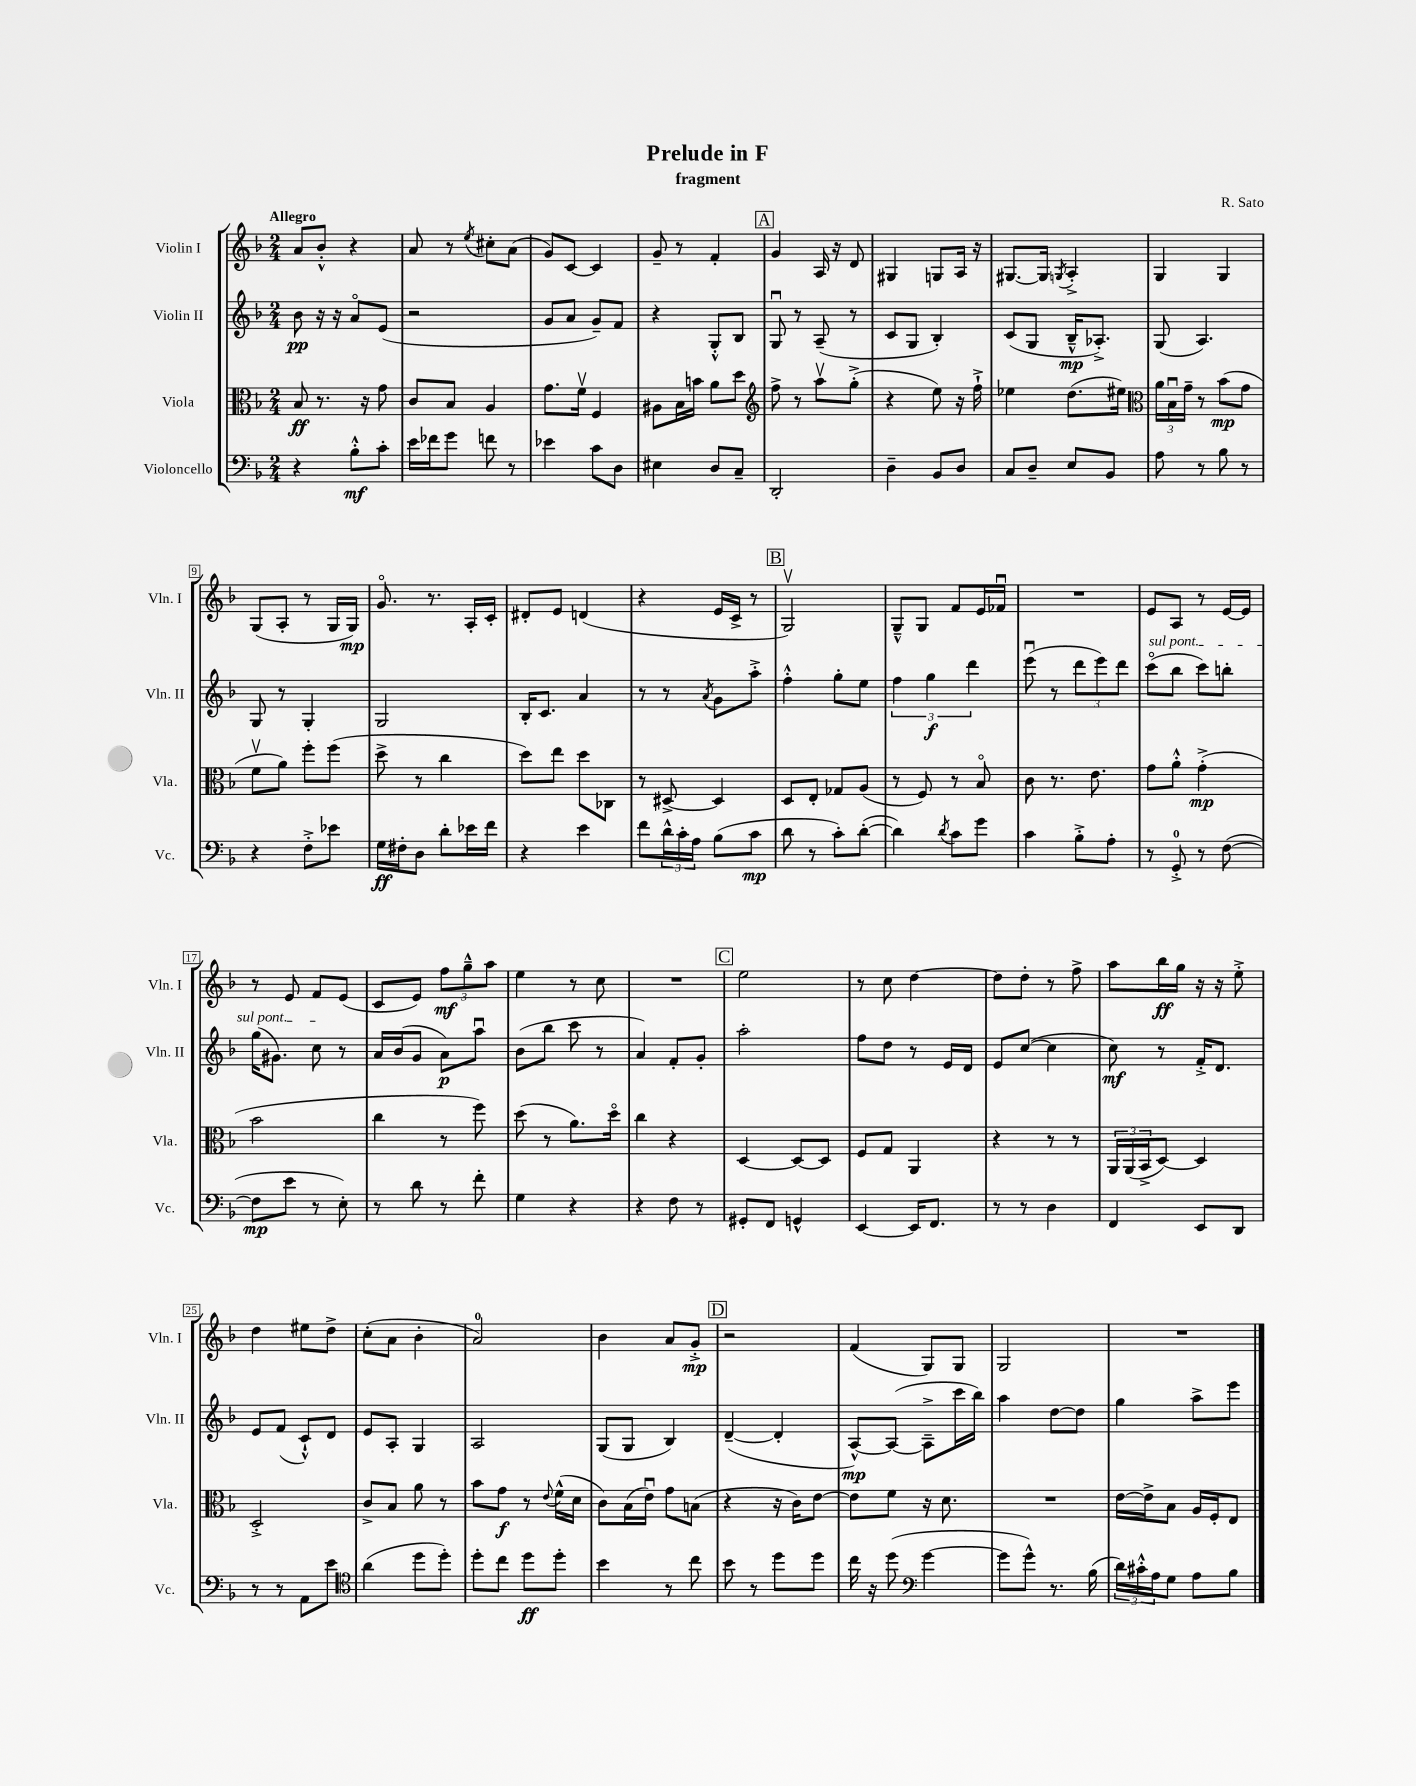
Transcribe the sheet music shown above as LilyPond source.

\header { title = "Prelude in F" composer = "R. Sato" subtitle = "fragment" }
<<
\new StaffGroup <<
\new Staff = "s0" \with { instrumentName = "Violin I" shortInstrumentName = "Vln. I" } {
    \clef treble \key f \major \numericTimeSignature \time 2/4 \tempo "Allegro"
    a'8 bes'8-.-^ r4 |
    a'8 r8 \acciaccatura { e''8 } cis''8-. a'8( |
    g'8) c'8~ c'4 |
    g'8-- r8 f'4-. |
    \mark \markup { \box "A" } g'4 a16 r16 d'8 |
    gis4 g8 a16 r16 |
    gis8.~ gis16 \acciaccatura { g8 } a4-.-> |
    g4 g4 |
    g8( a8-. r8 g16 g16\mp) |
    g'8.\flageolet r8. a16-. c'16-. |
    dis'8-. e'8 d'4( |
    r4 e'16 c'16-> r8 |
    \mark \markup { \box "B" } g2\upbow) |
    g8---^ g8 f'8 e'16 fes'16\downbow |
    R2 |
    e'8 a8 r8 e'16~ e'16 |
    r8 e'8 f'8 e'8( |
    c'8 e'8) \tuplet 3/2 { f''8\mf g''8---^ a''8 } |
    e''4 r8 c''8 |
    R2 |
    \mark \markup { \box "C" } e''2 |
    r8 c''8 d''4~ |
    d''8 d''8-. r8 f''8-> |
    a''8 bes''16\ff g''16 r16 r16 e''8-.-> |
    d''4 eis''8 d''8-> |
    c''8-.( a'8 bes'4-. |
    a'2-0) |
    bes'4 a'8 g'8-.->\mp |
    \mark \markup { \box "D" } r2 |
    f'4( g8) g8 |
    g2 |
    R2 \bar "|." |
}
\new Staff = "s1" \with { instrumentName = "Violin II" shortInstrumentName = "Vln. II" } {
    \clef treble \key f \major \numericTimeSignature \time 2/4
    bes'8\pp r16 r16 a'8\flageolet e'8( |
    r2 |
    g'8 a'8 g'8--) f'8 |
    r4 g8-.-^ bes8 |
    \mark \markup { \box "A" } g8\downbow r8 a8--( r8 |
    c'8 g8 bes4-.) |
    c'8( g8 bes16---^\mp aes8.-.->) |
    g8( a4.) |
    g8 r8 g4-. |
    g2 |
    bes16-. c'8. a'4 |
    r8 r8 \acciaccatura { a'8 } g'8 a''8-.-> |
    \mark \markup { \box "B" } f''4-.-^ g''8-. e''8 |
    \tuplet 3/2 { f''4 g''4\f d'''4 } |
    e'''8\downbow( r8 \tuplet 3/2 { d'''8 e'''8) d'''8 } |
    \once \override TextSpanner.bound-details.left.text = \markup { \italic "sul pont." } c'''8\flageolet\startTextSpan( bes''8 c'''8) b''8-. |
    g''16( gis'8.) c''8\stopTextSpan r8 |
    a'16 bes'16( g'8 a'8\p) a''8\downbow |
    bes'8( bes''8 c'''8 r8 |
    a'4) f'8-. g'8-. |
    \mark \markup { \box "C" } a''2-. |
    f''8 d''8 r8 e'16 d'16 |
    e'8 c''8~( c''4 |
    c''8\mf) r8 f'16-.-> d'8. |
    e'8 f'8( c'8-!-^) d'8 |
    e'8 a8-. g4 |
    a2 |
    g8( g8 bes4) |
    \mark \markup { \box "D" } d'4~--( d'4-. |
    a8~-^\mp) a8~( a8---> c'''16 bes''16) |
    a''4 d''8~ d''8 |
    g''4 a''8-> e'''8 \bar "|." |
}
\new Staff = "s2" \with { instrumentName = "Viola" shortInstrumentName = "Vla." } {
    \clef alto \key f \major \numericTimeSignature \time 2/4
    bes8\ff r8. r16 g'8 |
    c'8 bes8 a4 |
    g'8. f'16\upbow f4 |
    ais8 bes16 b'16 a'8 d''8 |
    \mark \markup { \box "A" } \clef treble f''8-> r8 a''8\upbow g''8-.->( |
    r4 e''8) r16 f''16-!-> |
    ees''4 d''8.( eis''16) |
    \clef alto \tuplet 3/2 { a'16 bes16\downbow g'16-- } r8 bes'8\mp( g'8 |
    f'8\upbow a'8) f''8-. f''8( |
    d''8-> r8 c''4 |
    d''8) e''8 d''8 ces8 |
    r8 dis8~-> dis4 |
    \mark \markup { \box "B" } d8 e8-. ges8 a8( |
    r8 f8) r8 bes8\flageolet |
    c'8 r8. e'8. |
    g'8 a'8-.-^ g'4-.->\mp( |
    bes'2 |
    c''4 r8 f''8) |
    d''8( r8 a'8.) d''16\flageolet |
    c''4 r4 |
    \mark \markup { \box "C" } d4~ d8~ d8 |
    f8 g8 a,4 |
    r4 r8 r8 |
    \tuplet 3/2 { a,16 a,16( bes,16-> } d8~) d4 |
    d2-.-> |
    c'8-> bes8 a'8 r8 |
    bes'8 g'8\f r8 \appoggiatura { e'8 } f'16-^( d'16 |
    c'8) bes16( e'16\downbow) g'8 b8( |
    \mark \markup { \box "D" } r4 r16 c'16) e'8~ |
    e'8 f'8 r16 d'8. |
    R2 |
    e'16~ e'16-> bes8 a16 f16-. e8 \bar "|." |
}
\new Staff = "s3" \with { instrumentName = "Violoncello" shortInstrumentName = "Vc." } {
    \clef bass \key f \major \numericTimeSignature \time 2/4
    r4 bes8-.-^\mf c'8-. |
    e'16 fes'16 g'8 f'8 r8 |
    ees'4 c'8 d8 |
    eis4 d8 c8-- |
    \mark \markup { \box "A" } d,2-. |
    d4-- bes,8 d8 |
    c8 d8-- e8 bes,8 |
    a8 r8 bes8 r8 |
    r4 f8-.-> ees'8 |
    g16\ff fis16-. d8 d'8-. ees'16 f'16 |
    r4 e'4 |
    f'8 \tuplet 3/2 { d'16-^ c'16-. a16 } bes8( c'8\mp |
    \mark \markup { \box "B" } d'8 r8 c'8-.) d'8~-.( |
    d'4) \acciaccatura { d'8 } c'8 g'8 |
    c'4 bes8-.-> a8-. |
    r8 g,8-0-.-> r8 f8~( |
    f8\mp e'8 r8 e8-.) |
    r8 d'8 r8 f'8-. |
    g4 r4 |
    r4 f8 r8 |
    \mark \markup { \box "C" } gis,8-. f,8 g,4-^ |
    e,4~ e,16 f,8. |
    r8 r8 d4 |
    f,4 e,8 d,8 |
    r8 r8 a,8 e'8 |
    \clef tenor a'4( d''8 d''8-.) |
    d''8-. c''8 d''8\ff d''8-. |
    bes'4 r8 c''8 |
    \mark \markup { \box "D" } bes'8 r8 d''8 d''8 |
    c''16 r16 d''8( \clef bass g'4~ |
    g'8 g'8-^) r8. bes16( |
    \tuplet 3/2 { d'16) cis'16-.-^ a16 } g8 a8 bes8 \bar "|." |
}
>>
>>
\layout { \context { \Score \override BarNumber.stencil = #(make-stencil-boxer 0.1 0.3 ly:text-interface::print) } }
